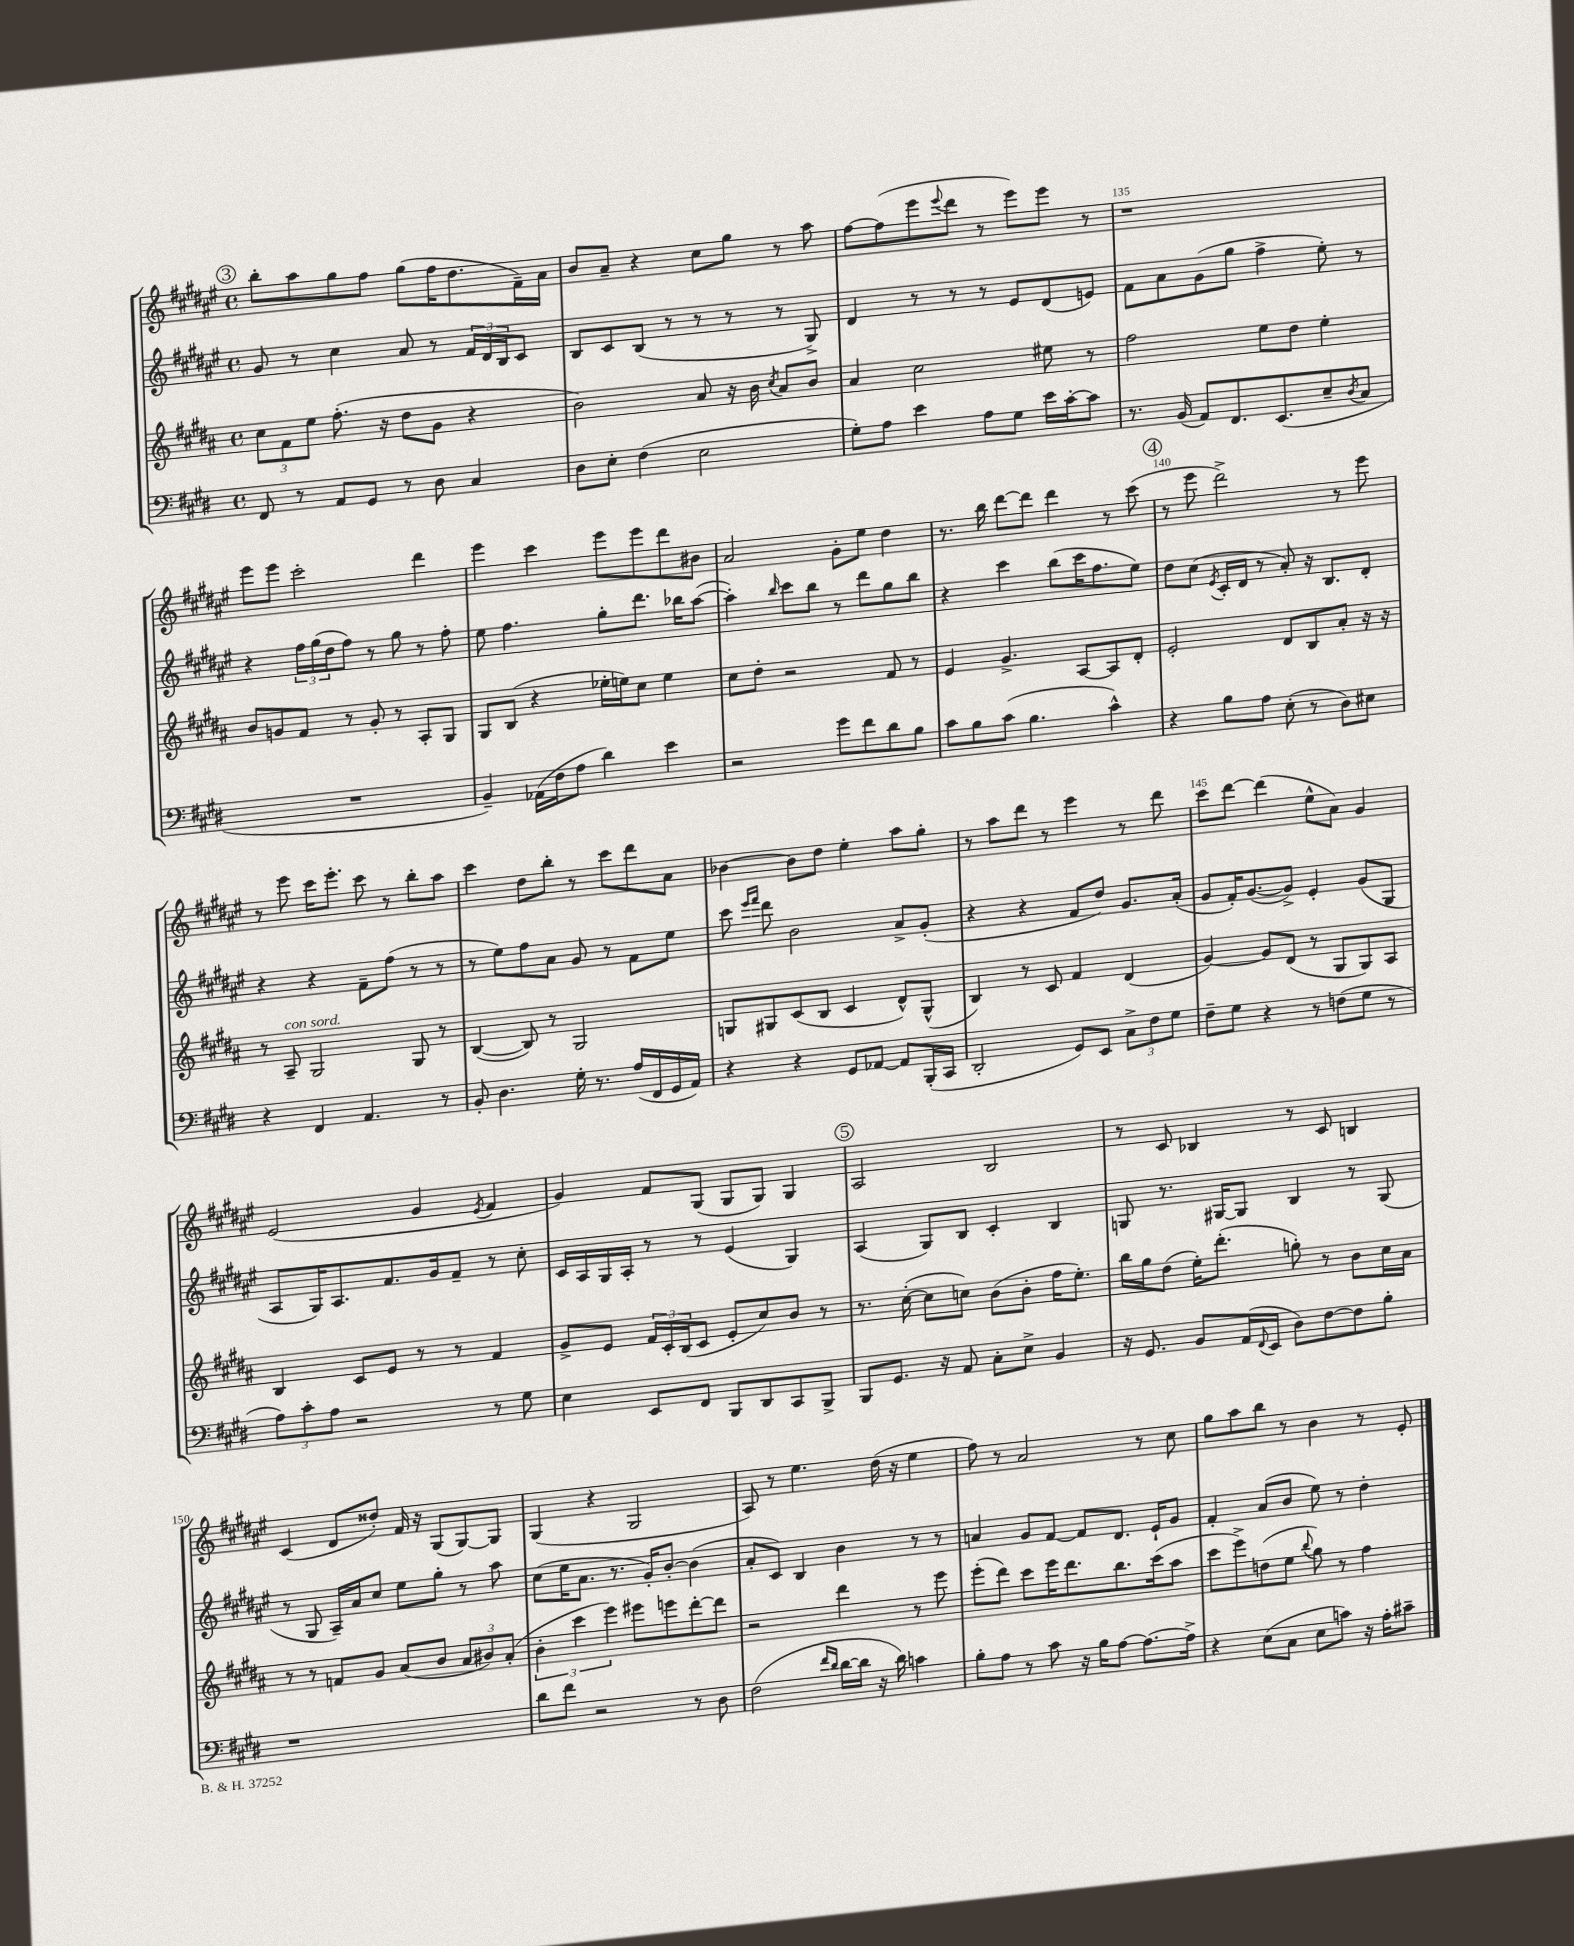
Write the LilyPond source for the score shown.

<<
\new StaffGroup <<
\new Staff = "s0" {
    \clef treble \key fis \major \defaultTimeSignature \time 4/4
    \mark \markup { \circle "3" } b''8-. ais''8 gis''8 fis''8 gis''8( fis''16 dis''8. fis'16--) ais'16 |
    b'8 ais'8-- r4 cis''8 gis''8 r8 ais''8 |
    fis''8~ fis''8( eis'''8 \appoggiatura { eis'''8 } dis'''8 r8 eis'''8) eis'''8 r8 |
    r1 |
    eis'''8 eis'''8 cis'''2-. dis'''4 |
    eis'''4 cis'''4 eis'''8 eis'''8 dis'''8 bis'8 |
    ais'2 gis'8-. eis''8 dis''4 |
    r8. b''16 dis'''8~ dis'''8 dis'''4 r8 cis'''8( |
    \mark \markup { \circle "4" } r8 eis'''8 dis'''2->) r8 eis'''8 |
    r8 eis'''8 cis'''16 eis'''8.-. cis'''8 r8 b''8-. ais''8 |
    cis'''4 dis''8 b''8-. r8 cis'''8 dis'''8 ais'8 |
    bes'4~ bes'8 dis''8 eis''4-. ais''8 gis''8-. |
    r8 ais''8 dis'''8 r8 eis'''4 r8 dis'''8 |
    cis'''8 dis'''8~ dis'''4( eis''8-^ ais'8) gis'4 |
    eis'2( gis'4 \acciaccatura { eis'8 } fis'4 |
    gis'4) fis'8 gis8( gis8 gis8) gis4 |
    \mark \markup { \circle "5" } ais2 b2 |
    r8 cis'8 bes4 r8 cis'8 b4 |
    cis'4( dis'8 disis''8-.) fis'16 r16 gis8( gis8~) gis8 |
    gis4( r4 gis2 |
    ais8) r8 eis''4. dis''16( r16 eis''4 |
    fis''8) r8 ais'2 r8 cis''8 |
    gis''8 ais''8 b''8 r8 b'4 r8 eis'8-. \bar "|." |
}
\new Staff = "s1" {
    \clef treble \key fis \major \defaultTimeSignature \time 4/4
    \mark \markup { \circle "3" } gis'8 r8 cis''4 ais'8 r8 \tuplet 3/2 { fis'16 dis'16 b16 } cis'8 |
    b8 cis'8 b8( r8 r8 r8 r8 gis8->) |
    dis'4 r8 r8 r8 eis'8 dis'8( e'8) |
    fis'8 ais'8 gis'8( gis''8 fis''4-> eis''8-.) r8 |
    r4 \tuplet 3/2 { fis''16 gis''16( dis''16 } fis''8) r8 gis''8 r8 fis''8-. |
    eis''8 fis''4. gis''8-. dis'''8. bes''16 ais''8~( |
    ais''4-.) \grace { b''16 } cis'''8 b''8 r8 dis'''8 gis''8 b''8 |
    r4 cis'''4 b''8( cis'''16 fis''8. eis''8) |
    \mark \markup { \circle "4" } dis''8 cis''8( \acciaccatura { eis'8 } cis'16-. dis'16 r8 ais'8-.) r16 b8. dis'8-. |
    r4 r4 fis'8-- fis''8( r8 r8 |
    r8 eis''8) fis''8 ais'8 gis'8 r8 fis'8 eis''8 |
    cis'''8 \grace { eis'''16 fis'''16 } dis'''8 b'2 ais'8-> gis'8-.( |
    r4 r4 fis'8 dis''8) gis'8. ais'16-.( |
    gis'8 fis'16-.) gis'8.~( gis'8->) eis'4-. gis'8( gis8 |
    ais8 gis16) ais8. fis'8. gis'16 fis'8-- r8 cis''8-. |
    cis'16 ais16 gis16 ais16-. r8 r8 eis'4( gis4) |
    \mark \markup { \circle "5" } ais4( gis8) b8 cis'4-. b4 |
    g8 r8. gis16~ gis8 b4 r8 gis8( |
    r8 gis8 ais16--) ais'16 cis''8 eis''8 gis''8-. r8 ais''8 |
    cis''8( eis''16 ais'8. r8. gis'16-.) b'8~-. b'4( |
    ais'8-. cis'8) b4 b'4 r8 r8 |
    a'4 gis'8 fis'8~ fis'8 dis'8. eis'16-! gis'8 |
    fis'4-. ais'8( b'8 eis''8) r8 dis''4-. \bar "|." |
}
\new Staff = "s2" {
    \clef treble \key b \major \defaultTimeSignature \time 4/4
    \mark \markup { \circle "3" } \tuplet 3/2 { cis''8 fis'8 e''8 } fis''8.-.( r16 dis''8 gis'8 r4 |
    b'2) ais'8 r16 b'16 \acciaccatura { cis''8 } ais'8 b'8 |
    ais'4 cis''2 eis''8 r8 |
    fis''2 e''8 dis''8 e''4-. |
    b'8 g'8 fis'8 r8 g'8-. r8 ais8-. gis8 |
    gis8 b8( r4 ees''16-. e''16) cis''8 e''4 |
    cis''8 dis''8-. r2 fis'8 r8 |
    e'4 gis'4.-> ais8~ ais8 dis'8-. |
    \mark \markup { \circle "4" } e'2-. dis'8 b8 ais'8-. r16 r16 |
    r8 ais8--^\markup { \italic "con sord." } gis2 gis8 r8 |
    b4~( b8) r8 gis2 |
    g8 gis8 cis'8( b8 cis'4 dis'8-^) gis8-^( |
    b4) r8 cis'8 fis'4 dis'4( |
    gis'4~) gis'8 dis'8( r8 gis8 gis8) ais8 |
    b4 cis'8 e'8 r8 r8 fis'4 |
    gis'8-> e'8 \tuplet 3/2 { fis'16 cis'16-. b16( } cis'8 e'8-. cis''8) b'8 r8 |
    \mark \markup { \circle "5" } r8. cis''16~-.( cis''8 c''8) b'8( b'8-. fis''16 e''8.-.) |
    b''16 gis''16 dis''8( e''16-.) dis'''8.-.( g''8-.) r8 b'8 cis''16 ais'16 |
    r8 r8 f'8 gis'8 ais'8( b'8 \tuplet 3/2 { ais'8 bis'8) ais'8-.( } |
    \tuplet 3/2 { b'4-. cis'''4 e'''4) } eis'''8 e'''8 dis'''8~-. dis'''8 |
    r2 dis'''4 r8 e'''8 |
    e'''8-.( dis'''8) cis'''8 e'''16 dis'''8. b''8. cis'''16( ais''8 |
    cis'''8 e'''8->) d''8( e''8 \appoggiatura { b''8 } gis''8) r8 fis''4 \bar "|." |
}
\new Staff = "s3" {
    \clef bass \key e \major \defaultTimeSignature \time 4/4
    \mark \markup { \circle "3" } fis,8 r8 a,8 gis,8 r8 dis8 cis4 |
    dis8 e8-. fis4( e2 |
    gis8-.) a8 e'4 a8 gis8 e'16 cis'16~-. cis'8 |
    r8. b,16( a,8) fis,8. e,8.( e8-- \acciaccatura { dis8 } cis8 |
    R1 |
    b,4--) aes,16( fis16 a8 dis'4) e'4 |
    r2 gis'8 fis'8 dis'8 b8 |
    cis'8 b8 cis'8( b4. cis'4-^) |
    \mark \markup { \circle "4" } r4 b8 a8 e8-.( r8 dis8) eis8 |
    r4 fis,4 a,4. r8 |
    b,8-. dis4. gis16-. r8. a16( fis,16 gis,16 a,16) |
    r4 r4 gis,8 aes,8~ aes,8 b,,16-.( cis,16 |
    dis,2-. gis,8) e,8 \tuplet 3/2 { cis8-> fis8 gis8 } |
    fis8-- gis8 r4 r8 f8( gis8 r8 |
    \tuplet 3/2 { a8) cis'8-. a8 } r2 r8 gis8 |
    e4 e,8 fis,8 b,,8 dis,8 cis,8 b,,8-> |
    \mark \markup { \circle "5" } b,,8 gis,8. r16 a,8 cis8-. e8-> b,4 |
    r16 gis,8. b,8 a,16( \appoggiatura { fis,8 } e,16 dis8) fis8~ fis8 b8-. |
    r1 |
    dis'8 fis'8 r2 r8 dis8 |
    fis2( \grace { fis'16 dis'16 } dis'16~ dis'16 r16 dis'16) c'4 |
    b8-. a8 r8 cis'8 r16 b16 a8~ a8.~ a16-> |
    r4 e8( cis8 e8 c'8) r16 a16-. cis'8-- \bar "|." |
}
>>
>>
\layout { \context { \Score currentBarNumber = #132 \override BarNumber.break-visibility = ##(#f #t #t) barNumberVisibility = #(every-nth-bar-number-visible 5) } }
